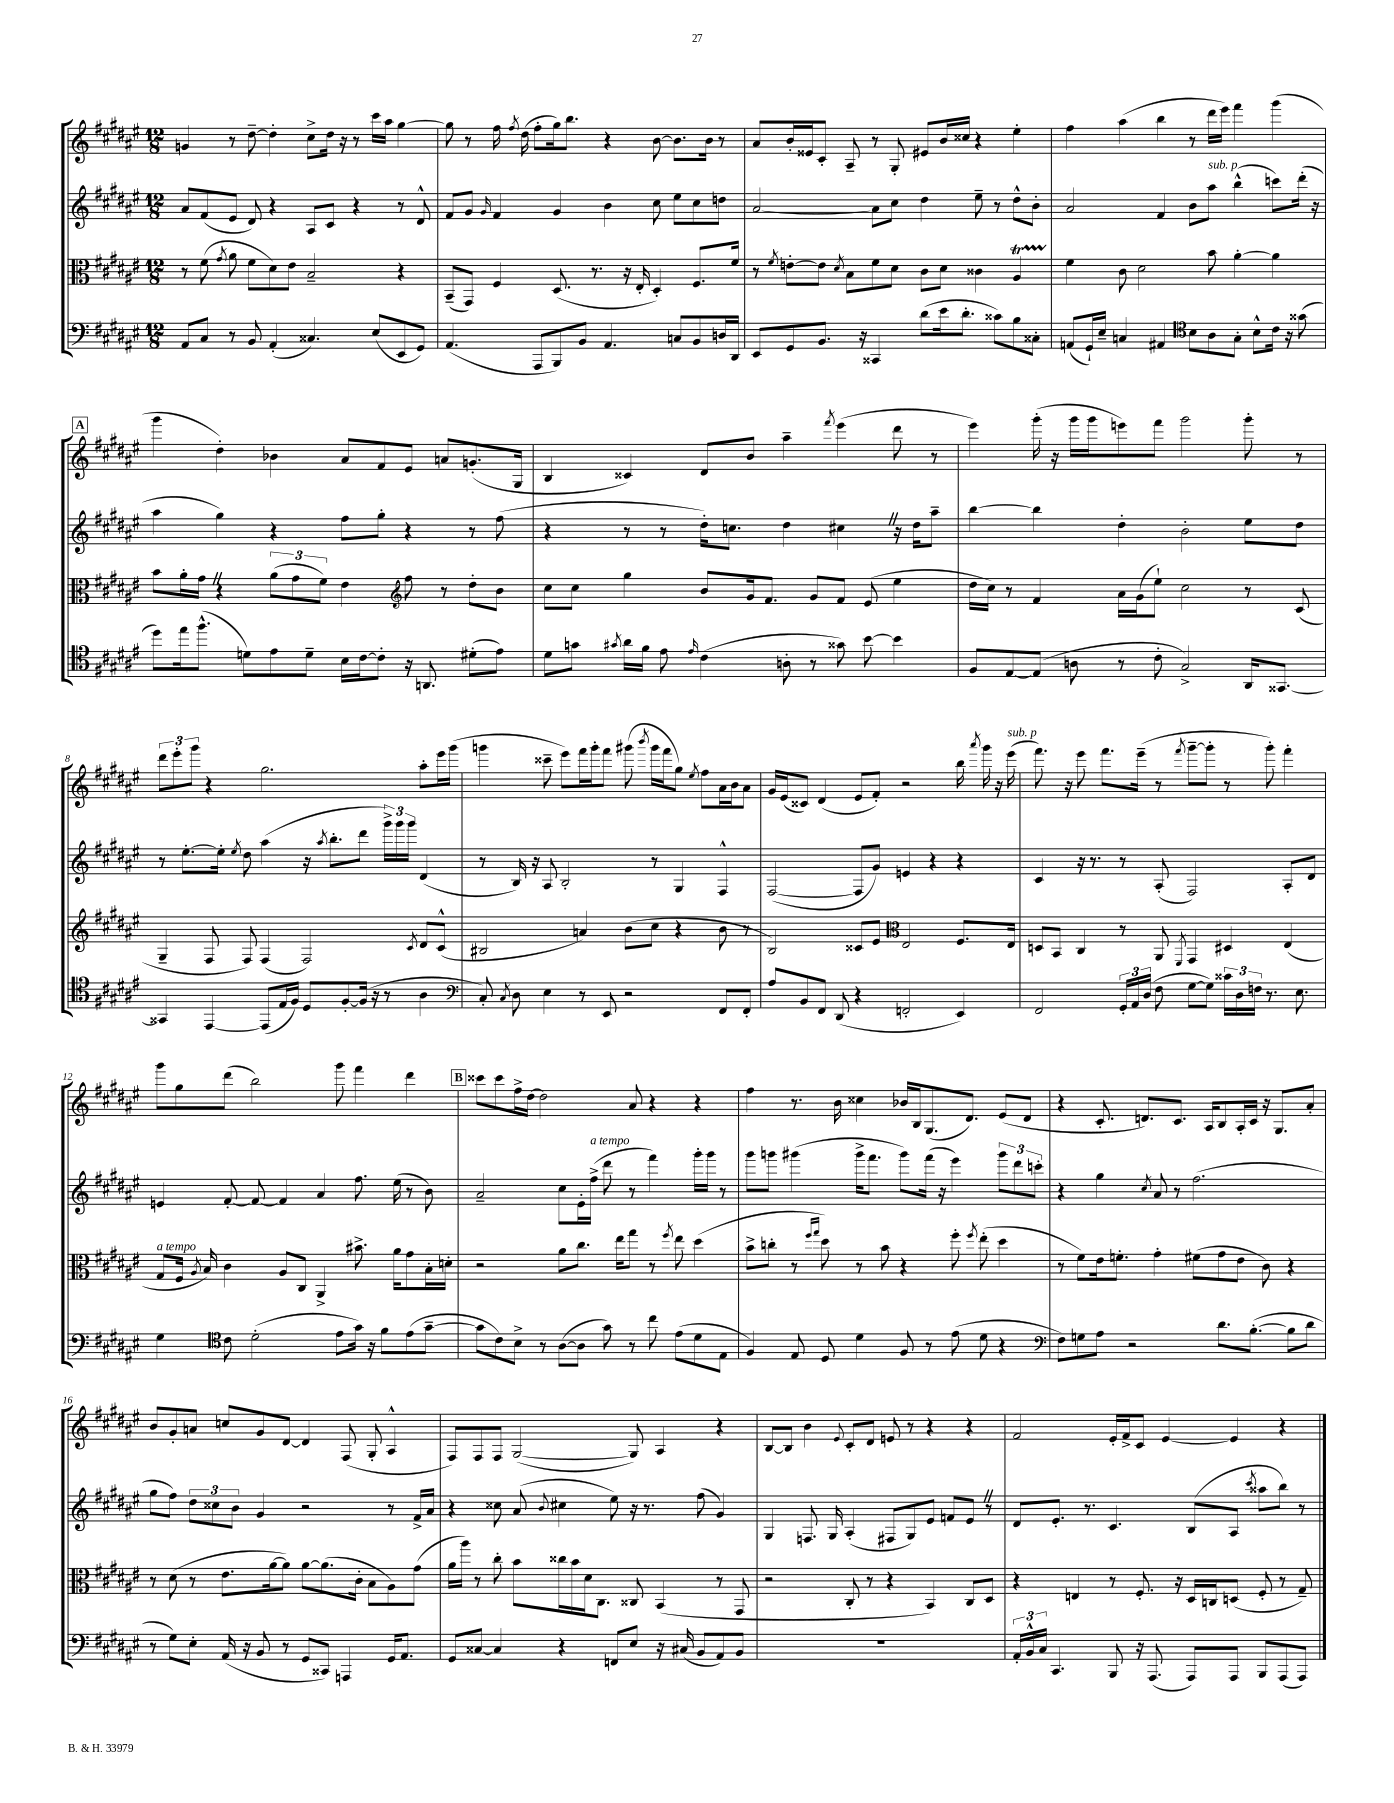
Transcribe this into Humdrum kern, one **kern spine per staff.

**kern	**kern	**kern	**kern
*part4	*part3	*part2	*part1
*staff4	*staff3	*staff2	*staff1
*clefF4	*clefC3	*clefG2	*clefG2
*k[f#c#g#d#a#e#]	*k[f#c#g#d#a#e#]	*k[f#c#g#d#a#e#]	*k[f#c#g#d#a#e#]
*M12/8	*M12/8	*M12/8	*M12/8
=1	=1	=1	=1
8AA#/L	8r	8a#/L	4gn/
8C#/J	(8f#\	(8f#/	.
.	8qg#/	.	.
8r	8a#\	8e#/J	8r
8BB/	8f#\L	8d#/)	[8dd#~\
(4AA#'/	8d#\)	4r	4dd#'\]
.	8e#\J	.	.
4.C##X/)	2B~/	8A#/L	8cc#^\L
.	.	8c#/J	16dd#\Jk
.	.	.	16r
.	.	4r	8r
(8E#/L	.	.	16ccc#\LL
.	.	.	16aa#\JJ
8EE#/	4r	8r	[4gg#\
8GG#/J)	.	8d#^^/	.
=2	=2	=2	=2
(4.AA#/	(8BB~/L	8f#/L	8gg#\]
.	8GG#/J)	8g#/J	8r
.	.	16qqg#/	.
.	4F#/	4f#/	16ff#\
.	.	.	8qff#/
.	.	.	(16dd#\
8AAA#/L	.	.	8ff#'\L
8BBB/)	(8.D#/	4g#/	16gg#\k)
.	.	.	8.bb\J
8BB/J	.	.	.
.	8.r	.	.
4.AA#/	.	4b\	4r
.	16r	.	.
.	16E#'/	.	.
.	4D#'/)	8cc#\	[8b\
8Cn/L	.	8ee#\L	8.b\L]
8BB/	8.F#/L	8cc#\	.
.	.	.	16b\Jk
16Dn/L	.	8ddn\J	8r
16DD#/JJ	16f#/Jk	.	.
=3	=3	=3	=3
8EE#/L	8r	[2a#/	8a#/L
.	8qf#/	.	.
8GG#/	[8en'\L	.	16b'/L
.	.	.	16e##X/J
8.BB/J	8e\J]	.	8c#'/J
.	8qd#/	.	.
.	8B\L	.	8A#~/
16r	.	.	.
4CC##X/	8f#\	8a#\L]	8r
.	8d#\J	8cc#\J	8G#'/
(8d#\L	8c#\L	4dd#\	8e#X/L
16e#\k	8d#\J	.	16b/L
8.d#'\J	.	.	16cc##X/JJ
.	4c##X\	8ee#~\	4r
8c##X\L)	.	8r	.
8B\	4A#t/	8dd#^^\L	4ee#'\
8C##X'\J	.	8b'\J	.
=4	=4	=4	=4
(8AAn/L	4f#\	2a#/	4ff#\
16GG#`/L)	.	.	.
16E#~/JJ	.	.	.
4Cn/	8c#\	.	(4aa#\
.	2d#\	.	.
4AA#X/	.	4f#/	4bb\
*clefC4	*	*	*
8B\L	.	8b\L	8r
!	!	!LO:TX:a:i:t=sub. p	!
8A#\	8b\	8aa#\J	16ddd#\LL
.	.	.	16eee#\JJ)
8G#'\J	[4a#'\	(4bb^^\	4fff#\
8B^^\L	.	.	.
16c#\Jk	4a#\]	8cccn\L)	(4ggg#\
16r	.	.	.
(8g##X\	.	(16ddd#'\Jk	.
.	.	16r	.
!!LO:LB:g=z
!!LO:REH:place=s1:t=A
=5	=5	=5	=5
8dd#\L)	8b\L	4aa#\	4ggg#\
16ee#\k	16a#'\L	.	.
(8.ff#^^\J	16g#Z\JJ	.	.
.	4r	4gg#\)	4dd#'\)
8dn\L)	.	.	.
8e#\	(12a#\L	4r	4b-X\
.	12g#\	.	.
8d~\J	.	.	.
.	12f#\J)	.	.
16B\LL	4e#\	8ff#\L	8a#/L
[16c#\J	.	.	.
8c#'\J]	.	8gg#'\J	8f#/
*	*clefG2	*	*
16r	8ff#\	4r	8e#/J
8.AAn/	.	.	.
.	8r	.	8an/L
(8d#X'\L	8dd#'\L	8r	(8.gn'/
8e#\J)	8b\J	(8ff#\	.
.	.	.	16G#/Jk
=6	=6	=6	=6
8d#\L	8cc#\L	4r	4B/
8gn\J	8cc#\J	.	.
8qg#X/	.	.	.
16a#\LL	4gg#\	8r	4c##X/)
16f#\JJ	.	.	.
8e#\	.	8r	.
16qqe#/	.	.	.
(4c#\	8b/L	16dd#'\KL)	8d#/L
.	.	8.ccn\J	.
.	16g#/k	.	8b/J
.	8.f#/J	.	.
8An'\	.	4dd#\	4aa#~\
8r	8g#/L	.	.
.	.	.	8qfff#/
8g##X\)	8f#/J	4cc#XZ\	(4eee#\
[8b\	(8e#/	.	.
4b\]	4ee#\	16r	8ddd#\
.	.	16dd#\KL	.
.	.	8aa#~\J	8r
=7	=7	=7	=7
8F#/L	16dd#\LL	[4bb\	4eee#\)
.	16cc#\JJ)	.	.
[8E#/	8r	.	.
(8E#/J]	4f#/	4bb\]	(16ggg#'\
.	.	.	16r
8An\	.	.	16ggg#\LL
.	.	.	16ggg#\J
8r	16a#\LL	4dd#'\	8eeen\)
.	(16g#\J	.	.
8c#'\	8ee#`\J)	.	8fff#\J
2G#^/)	2cc#\	2b'\	2ggg#\
16AA#/KL	8r	8ee#\L	8ggg#'\
[8.GG##X/J	.	.	.
.	(8c#/	8dd#\J	8r
!!LO:LB:g=z
=8	=8	=8	=8
4GG##X/]	4G#~/	8r	12ddd#\L
.	.	.	12eee#'\
.	.	[8.ee#'\L	.
.	.	.	12ggg#\J
[4EE#/	8F#/	.	4r
.	.	16ee#'\Jk]	.
.	.	8qee#/	.
.	8F#/)	8dd#\	.
(8EE#/L]	(4F#/	(4aa#\	2.gg#\
16E#/L	.	.	.
16F#/JJ)	.	.	.
8D#/L	2F#/)	16r	.
.	.	8qaa#/	.
.	.	8.bb'\L	.
[8F#'/	.	.	.
(16F#/Jk]	.	8ddd#\J	.
16r	.	.	.
8r	.	24ggg#^\LL)	.
.	.	24ggg#\	.
.	.	24ggg#\JJ	.
.	8qc#/	.	.
4A#\	8d#/L	(4d#/	8aa#'\L
.	(8c#^^/J	.	16eee#\L
.	.	.	(16ggg#\JJ
=9	=9	=9	=9
*clefF4	*	*	*
8C#'/)	2B#X/	8r	4gggn\
8qC#/	.	.	.
8D#\	.	16B/)	.
.	.	16r	.
4E#\	.	8A#/	8ccc##X~\
.	.	2B'/	8eee#\L)
8r	4an/)	.	16fff#\L
.	.	.	16ggg'\J
8EE#/	.	.	8fff#\J
2r	(8b\L	.	(8ggg#X\
.	.	.	8qbbb/
.	8cc#\J	8r	16ggg#\LL
.	.	.	16fff#\J
.	4r	4G#/	8gg#\J)
.	.	.	8qee#/
.	.	.	8ff#\L
8FF#/L	8b\	4F#^^/	16a#\L
.	.	.	16b\J
8FF#'/J	8r	.	8a#\J
=10	=10	=10	=10
8A#/L	2B/)	([2F#/	16g#/LL
.	.	.	(16e#/J
8BB/	.	.	8c##X/J)
8FF#/J	.	.	(4d#/
(8DD#/	.	.	.
4r	8c##X/L	8F#/L]	8e#/L
.	8e#/J	8g#/J)	8f#'/J)
*	*clefC3	*	*
2FFn'/	2E#/	4en/	2r
.	.	4r	.
4EE#/)	8.F#/L	4r	16bb\
.	.	.	8qaaa#/
.	.	.	16ggg#\
.	.	.	16r
!	!	!	!LO:TX:a:i:t=sub. p
.	16E#/Jk	.	(16eee#\
=11	=11	=11	=11
2FF#/	8Dn/L	4c#/	8.fff#\)
.	8BB/J	.	.
.	.	.	16r
.	4C#/	16r	8eee#\
.	.	8.r	.
.	.	.	8.fff#\L
24GG#'/LL	8r	8r	.
24AA#/	.	.	.
.	.	.	(16eee#~\Jk
(24D#/JJ	.	.	.
8F#\	8AA#/	(8A#'/	8r
.	8qFF#/	.	8qfff#/
[8G#\L	4GG#/	2F#/)	[8ggg#~\L
8G#\J])	.	.	8ggg#'\J]
24c##X\LL	4D#X/	.	8r
24D#\	.	.	.
24Fn\JJ	.	.	.
8.r	.	.	8ggg#'\)
.	(4E#/	8A#'/L	4fff#'\
8.E#\	.	.	.
.	.	8d#/J	.
!!LO:LB:g=z
=12	=12	=12	=12
!	!LO:TX:a:i:t=a tempo	!	!
4G#\	8G#/L	4en/	8ggg#\L
.	16F#/Jk	.	8gg#\
.	8qA#/	.	.
.	16B/)	.	.
*clefC4	*	*	*
8c#\	4c#\	[8f#'/	(8ddd#\J
(2d#'\	.	8f#/_	2bb\)
.	8A#/L	4f#/]	.
.	8C#/J	.	.
.	4AA#^/	4a#/	.
8e#\L	.	.	8ggg#\
16g#\Jk)	8.b#X^\	8.ff#\	4fff#\
16r	.	.	.
8f#\L	.	.	.
.	16a#\KL	(16ee#\	.
(8e#\	8g#\	8r	4ddd#\
[8g#~\J	16B'\L	8b\)	.
.	16dn'\JJ	.	.
!!LO:REH:place=s1:t=B
=13	=13	=13	=13
8g#\L]	2r	2a#~/	8ccc##X\L
8c#\)	.	.	8ccc##\
8B^\J	.	.	16ff#^\L
.	.	.	[16dd#\JJ
8r	.	.	2dd#\]
([8A#\L	8a#\L	8cc#\L	.
8A#\J]	8.cc#\J	16e#'\L	.
!	!	!LO:TX:a:i:t=a tempo	!
.	.	(16ff#^\JJ	.
8g#\)	.	8ddd#\	.
.	16ee#\KL	.	.
8r	8gg#\J	8r	8a#/
8cc#\	8r	4fff#\)	4r
.	8qff#/	.	.
(8e#\L	8ee#\	.	.
8d#\	(4dd#\	16ggg#'\LL	4r
.	.	16ggg#\JJ	.
8E#\J	.	8r	.
=14	=14	=14	=14
4F#/)	8b^\L	8ggg#\L	4ff#\
.	8ccn'\J	8gggn\J	.
8E#/	8r	(4ggg#X\	8.r
.	16qqff#/LL	.	.
.	16qqgg#/JJ	.	.
8D#/	8dd#\)	.	.
.	.	.	16b\
4d#\	8r	16ggg#^\KL	4cc##X\
.	.	8.fff#\J	.
.	8b\	.	.
8F#/	4r	8ggg#\L)	16b-X/LL
.	.	.	16B/J
8r	.	(16fff#\Jk	(8.G#/
.	.	16r	.
(8e#\	8ff#'\	4eee#\)	.
.	.	.	8.d#/J)
.	8qff#/	.	.
8d#\	(8ee#'\	.	.
4r	4dd#\	12ggg#\L	(8e#/L
.	.	12ddd#\	.
.	.	.	8d#/J
.	.	12cccn'\J	.
=15	=15	=15	=15
*clefF4	*	*	*
8F#\L)	8r	4r	4r
8Gn\	8f#\L)	.	.
8A#\J	16e#\k	4gg#\	8.c#'/
.	8.fn'\J	.	.
2r	.	.	.
.	.	.	8.dn/L)
.	.	8qcc#/	.
.	4g#'\	8a#/	.
.	.	8r	8.c#/J
.	(8f#X\L	(2.ff#\	.
.	.	.	16A#/KL
8.d#\L	8g#\	.	8B/
.	8e#\J	.	16A#'/L
([8.B'\J	.	.	16c#/JJ
.	8c#\)	.	16r
.	.	.	8.G#/L
8B\L]	4r	.	.
8d#\J	.	.	8a#'/J
!!LO:LB:g=z
=16	=16	=16	=16
8r	8r	8gg#\L	8b/L
8G#\L)	(8d#\	8ff#\J)	8g#'/
8E#'\J	8r	12dd#\L	8an/J
.	.	12cc##X\	.
(16AA#/	8.e#\L	.	8ccn/L
.	.	12b\J	.
16r	.	.	.
8BB/	.	4g#/	8g#/
.	[16a#\k	.	.
8r	8a#\J])	.	[8d#/J
8GG#/L	[8a#\L	2r	4d#/]
8CC##X/J)	(8.a#\]	.	.
4AAAn/	.	.	(8F#/
.	16c#'\Jk	.	.
.	8B\L	.	8G#'/
16GG#/KL	8A#\)	8r	4A#^^/
8.AA#/J	.	.	.
.	(8g#\J	16f#^/LL	.
.	.	16a#/JJ	.
=17	=17	=17	=17
8GG#/L	16a#\LL	4r	8F#/L)
.	16aa#\JJ)	.	.
[8C##X/J	8r	.	8F#/
4C##/]	8cc#'\	8cc##X\	8F#/J
.	8b\L	(8a#/	([2G#/
.	.	8qqb/	.
4r	16cc##X\L	4cc#X\	.
.	16b\	.	.
.	16d#\J	.	.
.	8.C#\J	.	.
8FFn/L	.	8ee#\)	.
8E#/J	8C##X/	16r	8G#/])
.	.	8.r	.
16r	(4BB/	.	4A#/
(16C#X/	.	.	.
8BB/L	.	(8ff#\	.
8AA#/)	8r	4g#/)	4r
8BB/J	8GG#/	.	.
=18	=18	=18	=18
1.r	2r	4G#/	[8B/L
.	.	.	8B/J]
.	.	8.Fn/	4b\
.	.	16G#/	.
.	.	.	8qqe#/
.	8C#'/	(4A#'/	8c#'/L
.	8r	.	8d#/J
.	4r	8F#X/L	8en/
.	.	8G#/)	8r
.	4BB/)	8e#/J	4r
.	.	8fn/L	.
.	8C#/L	8e#Z/J	4r
.	8D#/J	8r	.
=19	=19	=19	=19
24AA#'/LL	4r	8d#/L	2f#/
24BB^^/	.	.	.
24C#/JJ	.	.	.
4.CC#/	.	8.e#'/J	.
.	4En/	.	.
.	.	8.r	.
8BBB/	8r	4.c#/	16e#'/LL
.	.	.	16f#^/J
16r	8.F#'/	.	8c#/J
(8.AAA#/	.	.	.
.	.	.	[4e#/
.	16r	.	.
8AAA#/L)	16D#/LL	(8B/L	.
.	16Cn/J	.	.
8AAA#/J	(8Dn/J	8A#/J	4e#/]
.	.	8qccc#/	.
8BBB/L	8F#'/	8aa##X\L	.
(8AAA#/	8r	8bb\J)	4r
8AAA#/J)	8G#~/)	8r	.
==	==	==	==
*-	*-	*-	*-
